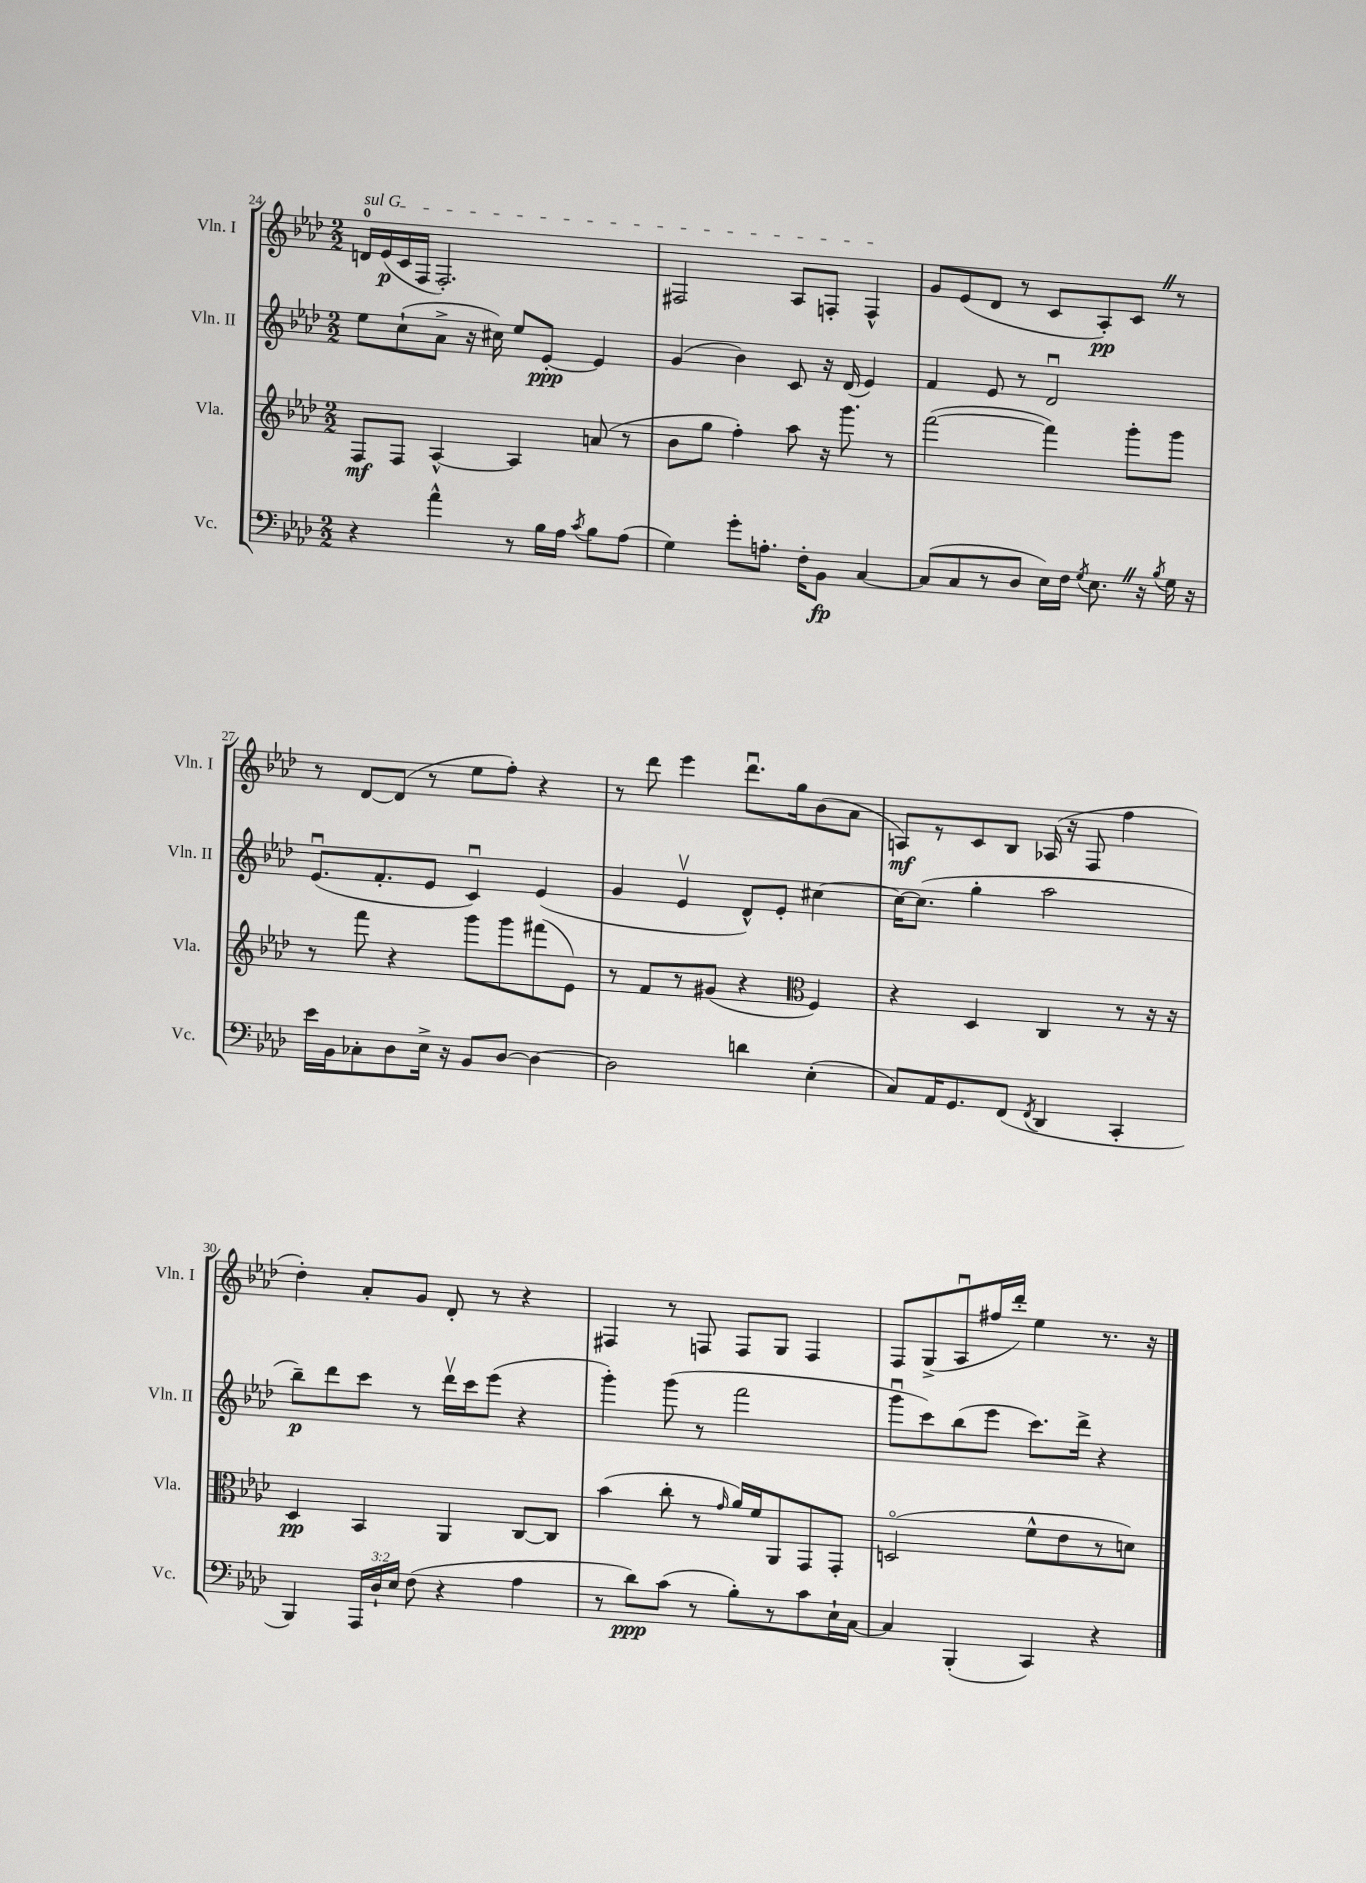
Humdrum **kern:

**kern	**kern	**kern	**kern
*staff4	*staff3	*staff2	*staff1
*clefF4	*clefG2	*clefG2	*clefG2
*k[b-e-a-d-]	*k[b-e-a-d-]	*k[b-e-a-d-]	*k[b-e-a-d-]
*M2/2	*M2/2	*M2/2	*M2/2
4r	8F	8ee-	16d
.	.	.	(16e-
.	8F	(8cc`	16c
.	.	.	16F
4a-^^	[4A-^^	8a-^	2.F')
.	.	16r	.
.	.	16cc#)	.
8r	4A-]	8ee-	.
16B-	.	[8e-'	.
16A-	.	.	.
8qc	.	.	.
8B-	(8a	4e-]	.
(8A-	8r	.	.
=	=	=	=
4G)	8b-	(4g	2F#
.	8gg	.	.
8g'	4ff')	4b-)	.
8.A'	.	.	.
.	8aa-	8c	8A-
16F'	.	.	.
8BB-	16r	16r	8F'
.	8.ggg	(16d-	.
[4C	.	4e-)	4F^^
.	8r	.	.
=	=	=	=
(8C]	([2fff	4f	8g
8C	.	.	(8e-
8r	.	8e-	8d-
8D-	.	8r	8r
16E-)	4fff])	2d-u	8c
16F	.	.	.
8qG	.	.	.
8.E-	.	.	8A-')
.	8ggg'	.	8c
16r	.	.	.
8qB-	.	.	.
16G	8ggg	.	8r
16r	.	.	.
=	=	=	=
16e-	8r	(8.e-u	8r
16BB-	.	.	.
8C-'	8fff	.	[8d-
.	.	8.f'	.
8D-	4r	.	(8d-]
16E-^	.	8e-	8r
16r	.	.	.
8BB-	8ggg	4cu)	8ee-
[8D-	8ggg	.	8ff')
4D-_	(8fff#	(4e-	4r
.	8e-)	.	.
=	=	=	=
2D-]	8r	4g	8r
.	8f	.	8ddd-
.	8r	4e-v	4eee-
.	(8g#	.	.
4d	4r	8d-^^)	8.ddd-u
.	.	8e-'	.
.	.	.	16gg
*	*clefC3	*	*
(4E-'	4F)	[4cc#	(8b-
.	.	.	8a-
=	=	=	=
8C)	4r	16cc#_	8A)
.	.	(8.cc#]	.
16AA-	.	.	8r
8.GG	.	.	.
.	4D-	4gg'	8c
(8FF	.	.	8B-
8qFF	.	.	.
4DD-	4C	2aa-	(16A-
.	.	.	16r
.	.	.	8F
4CC'	8r	.	4ff
.	16r	.	.
.	16r	.	.
=	=	=	=
4BBB-)	4D-	8bb-~)	4dd-')
.	.	8ddd-	.
24AAA-	4BB-	8ccc	8a-'
24D-`	.	.	.
24E-	.	.	.
(8F	.	8r	8g
4r	4AA-	16ddd-v	8d-'
.	.	16ccc	.
.	.	(8eee-	8r
4A-	[8C	4r	4r
.	8C]	.	.
=	=	=	=
8r	(4b-	4ggg')	4F#
8d-)	.	.	.
(8c	8cc'	(8ggg	8r
8r	8r	8r	8F
.	16qqg	.	.
8B-')	16a-)	2fff	8F
.	16f	.	.
8r	8AA-	.	8G
8c	8GG	.	4F
16E-`	8GG'	.	.
[16C	.	.	.
=	=	=	=
4C]	(2Do	8gggu	8F
.	.	8ccc)	(8G^
(4BBB-'	.	(8bb-	8A-u
.	.	8eee-	16ff#
.	.	.	16ddd-')
4CC)	8f^^	8.ccc)	4ee-
.	8e-	.	.
.	.	16ddd-^	.
4r	8r	4r	8.r
.	8d)	.	.
.	.	.	16r
==	==	==	==
*-	*-	*-	*-
